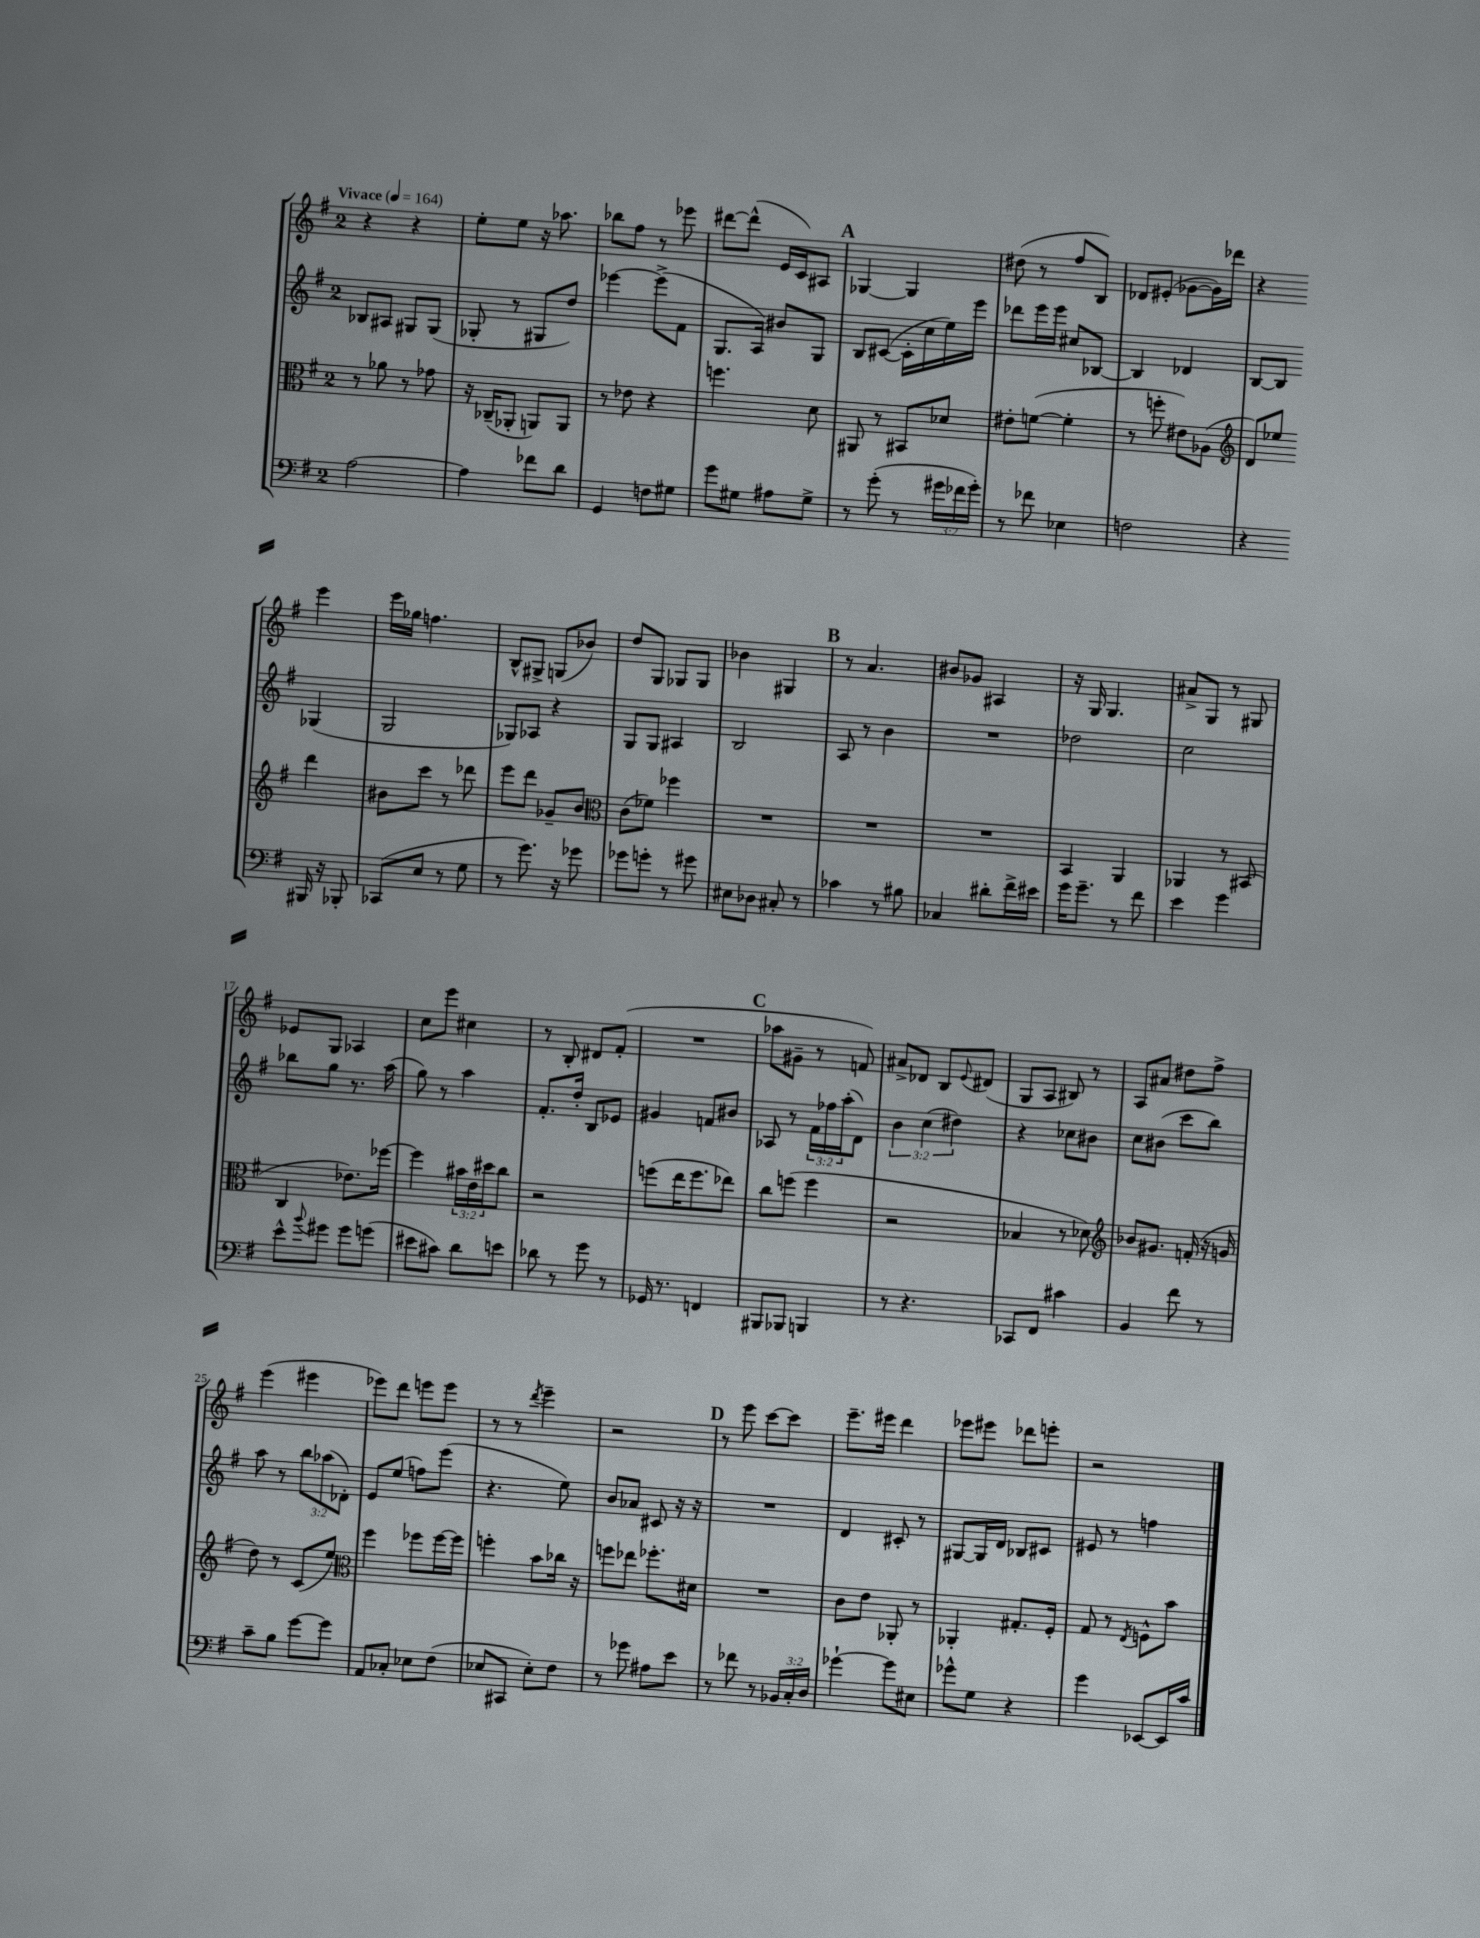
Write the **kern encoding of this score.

**kern	**kern	**kern	**kern
*staff4	*staff3	*staff2	*staff1
*clefF4	*clefC3	*clefG2	*clefG2
*k[f#]	*k[f#]	*k[f#]	*k[f#]
*M2/4	*M2/4	*M2/4	*M2/4
*MM164	*MM164	*MM164	*MM164
[2A	8r	8B-	4r
.	8a-	8A#	.
.	8r	8G#	4r
.	8g-	(8G#	.
=	=	=	=
4A]	16r	8G-'	8ee'
.	(16C-~	.	.
.	8AA-'	8r	8ee
8f-	8AA)	8G#	16r
.	.	.	8.aa-
8d	8AA	8dd)	.
=	=	=	=
4GG	8r	[4eee-	8bb-
.	8e-	.	8ff#
8F	4r	(8eee-^]	8r
8G#	.	8f#	8eee-
=	=	=	=
8g	4.ff	8.G	[8ddd#
8G#	.	.	(8ddd#^^]
.	.	16A)	.
8A#	.	8b#	16e
.	.	.	16c)
8G#^	8d	8G	8A#
=	=	=	=
8r	8AA#	8B	[4G-
(8g'	8r	([8c#	.
8r	8BB#	16c#']	4G-]
.	.	16cc	.
24g#	8d-	16ee)	.
24f-	.	.	.
.	.	16eee	.
24g#')	.	.	.
=	=	=	=
8r	8e#'	8ddd-	(8dd#
8f-	([8f	16eee	8r
.	.	16eee	.
4E-	4f']	8cc#	8ff#
.	.	[8B-	8B)
=	=	=	=
2F	8r	4B-]	8d-
.	8ff'	.	(8e#'
.	8e#)	4d-	[8g-
.	(8A-	.	16g-])
.	.	.	16ddd-
=	=	=	=
*	*clefG2	*	*
4r	8d)	[8B	4r
.	8ee-	8B]	.
16BBB#	4ddd	(4G-	4eee
16r	.	.	.
8BBB-'	.	.	.
=	=	=	=
(8CC-	8b#	2G	16eee
.	.	.	16gg-
8E	8ccc	.	4.ff
8r	8r	.	.
8G	8ddd-	.	.
=	=	=	=
8r	8eee	8G-)	8B^^
8.g)	8ddd	8A-	8G#^
.	8g-~	4r	(8G
16r	.	.	.
8g-	8b	.	8b-)
=	=	=	=
*	*clefC3	*	*
8g-	(8c	8G	8dd
8g'	8f-)	8G	8G
8r	4ff-	4A#	8G-
8g#	.	.	8G-
=	=	=	=
8E#	2r	2B	4b-
8D-	.	.	.
8C#'	.	.	4G#
8r	.	.	.
=	=	=	=
4c-	2r	8A	8r
.	.	8r	4.a
8r	.	4b	.
8B#	.	.	.
=	=	=	=
4C-	2r	2r	8b#
.	.	.	8g-
8d#'	.	.	4A#
16f#^	.	.	.
16e#	.	.	.
=	=	=	=
16g	4BB	2dd-	16r
8.g~	.	.	16G
.	.	.	4.G
8r	4AA	.	.
8f#	.	.	.
=	=	=	=
4e	4AA-	2cc	8a#^
.	.	.	8G
4g	8r	.	8r
.	(8BB#	.	8G#
=	=	=	=
8e^^	4C	8bb-	8e-
8qqb	.	.	.
8g#	.	8gg	8G
8g#	8.e-)	8.r	4A-
(8g	.	.	.
.	[16ff-	(16aa	.
=	=	=	=
8e#	4ff-]	8gg)	8cc
8c#)	.	8r	8eee
8d	24b#	4aa	4cc#
.	24e	.	.
.	24dd#	.	.
8e	8cc	.	.
=	=	=	=
8d-	2r	8.f#'	8r
8r	.	.	8B'
.	.	16dd'	.
8g	.	8B	8d#
8r	.	8e-	(8f#'
=	=	=	=
16GG-	(8ff	4g#	2r
8.r	.	.	.
.	16ee	.	.
.	8.ff	.	.
4FF	.	8f	.
.	8ee-)	8b#	.
=	=	=	=
8BBB#	8cc	8A-	8aa-
8BBB-	(8ff	8r	8g#~
4BBB	4ff	24f#	8r
.	.	24ff-	.
.	.	(24aa'	.
.	.	8d)	8f)
=	=	=	=
8r	2r	6b	8a#^
4.r	.	.	8d-
.	.	(6cc	.
.	.	.	8B
.	.	6dd#)	.
.	.	.	8qqe
.	.	.	(8d#
=	=	=	=
8CC-	4B-	4r	8G
8FF#	.	.	8A
4c#	8r	8cc-	8B#)
.	8d-)	8b#	8r
=	=	=	=
*	*clefG2	*	*
4BB	8b-	8cc	8A
.	8.g#	(8b#	8a#
8f#	.	8ccc	8dd#
.	(16f'	.	.
8r	16r	8bb)	8ff#^
.	16g	.	.
=	=	=	=
8c~	8dd)	8aa	(4eee
8B	8r	8r	.
[8g	(8c	12bb	4eee#
.	.	(12aa-	.
8g]	8ee)	.	.
.	.	12d-')	.
=	=	=	=
*	*clefC3	*	*
8AA	4ff#	8e	8eee-)
8C-'	.	(8ee	8ddd
8E-	8ff-	8ff)	8eee
(8F#	[16ff-	(8eee	8eee
.	16ff-]	.	.
=	=	=	=
8E-	4ff'	4.r	8r
8CC#	.	.	8r
.	.	.	8qddd
8E-')	8b	.	4eee~
8F#	16cc-	8ee)	.
.	16r	.	.
=	=	=	=
8r	8ff	8b	2r
8g-	8ee-	8a-	.
8A#	8.ff-'	8c#	.
8e	.	16r	.
.	16d#	16r	.
=	=	=	=
8r	2r	2r	8r
8f-	.	.	8eee
8r	.	.	[8ccc
24BB-	.	.	8ccc]
24C'	.	.	.
24D	.	.	.
=	=	=	=
[4g-`	8c	4d	8.eee~
.	8e	.	.
.	.	.	16eee#
8g-]	8AA-'	8c#'	4ddd
8E#	8r	8r	.
=	=	=	=
8g-^^	4AA-'	[8G#	8eee-
8G	.	16G#]	8eee#
.	.	16d	.
4r	8.G#'	8B-	8ddd-
.	.	8c#	8eee'
.	16F#'	.	.
=	=	=	=
4g	8G	8e#	2r
.	8r	8r	.
.	8qE	.	.
[8EE-	8F^^	4ff	.
16EE-]	8b	.	.
16c	.	.	.
==	==	==	==
*-	*-	*-	*-
